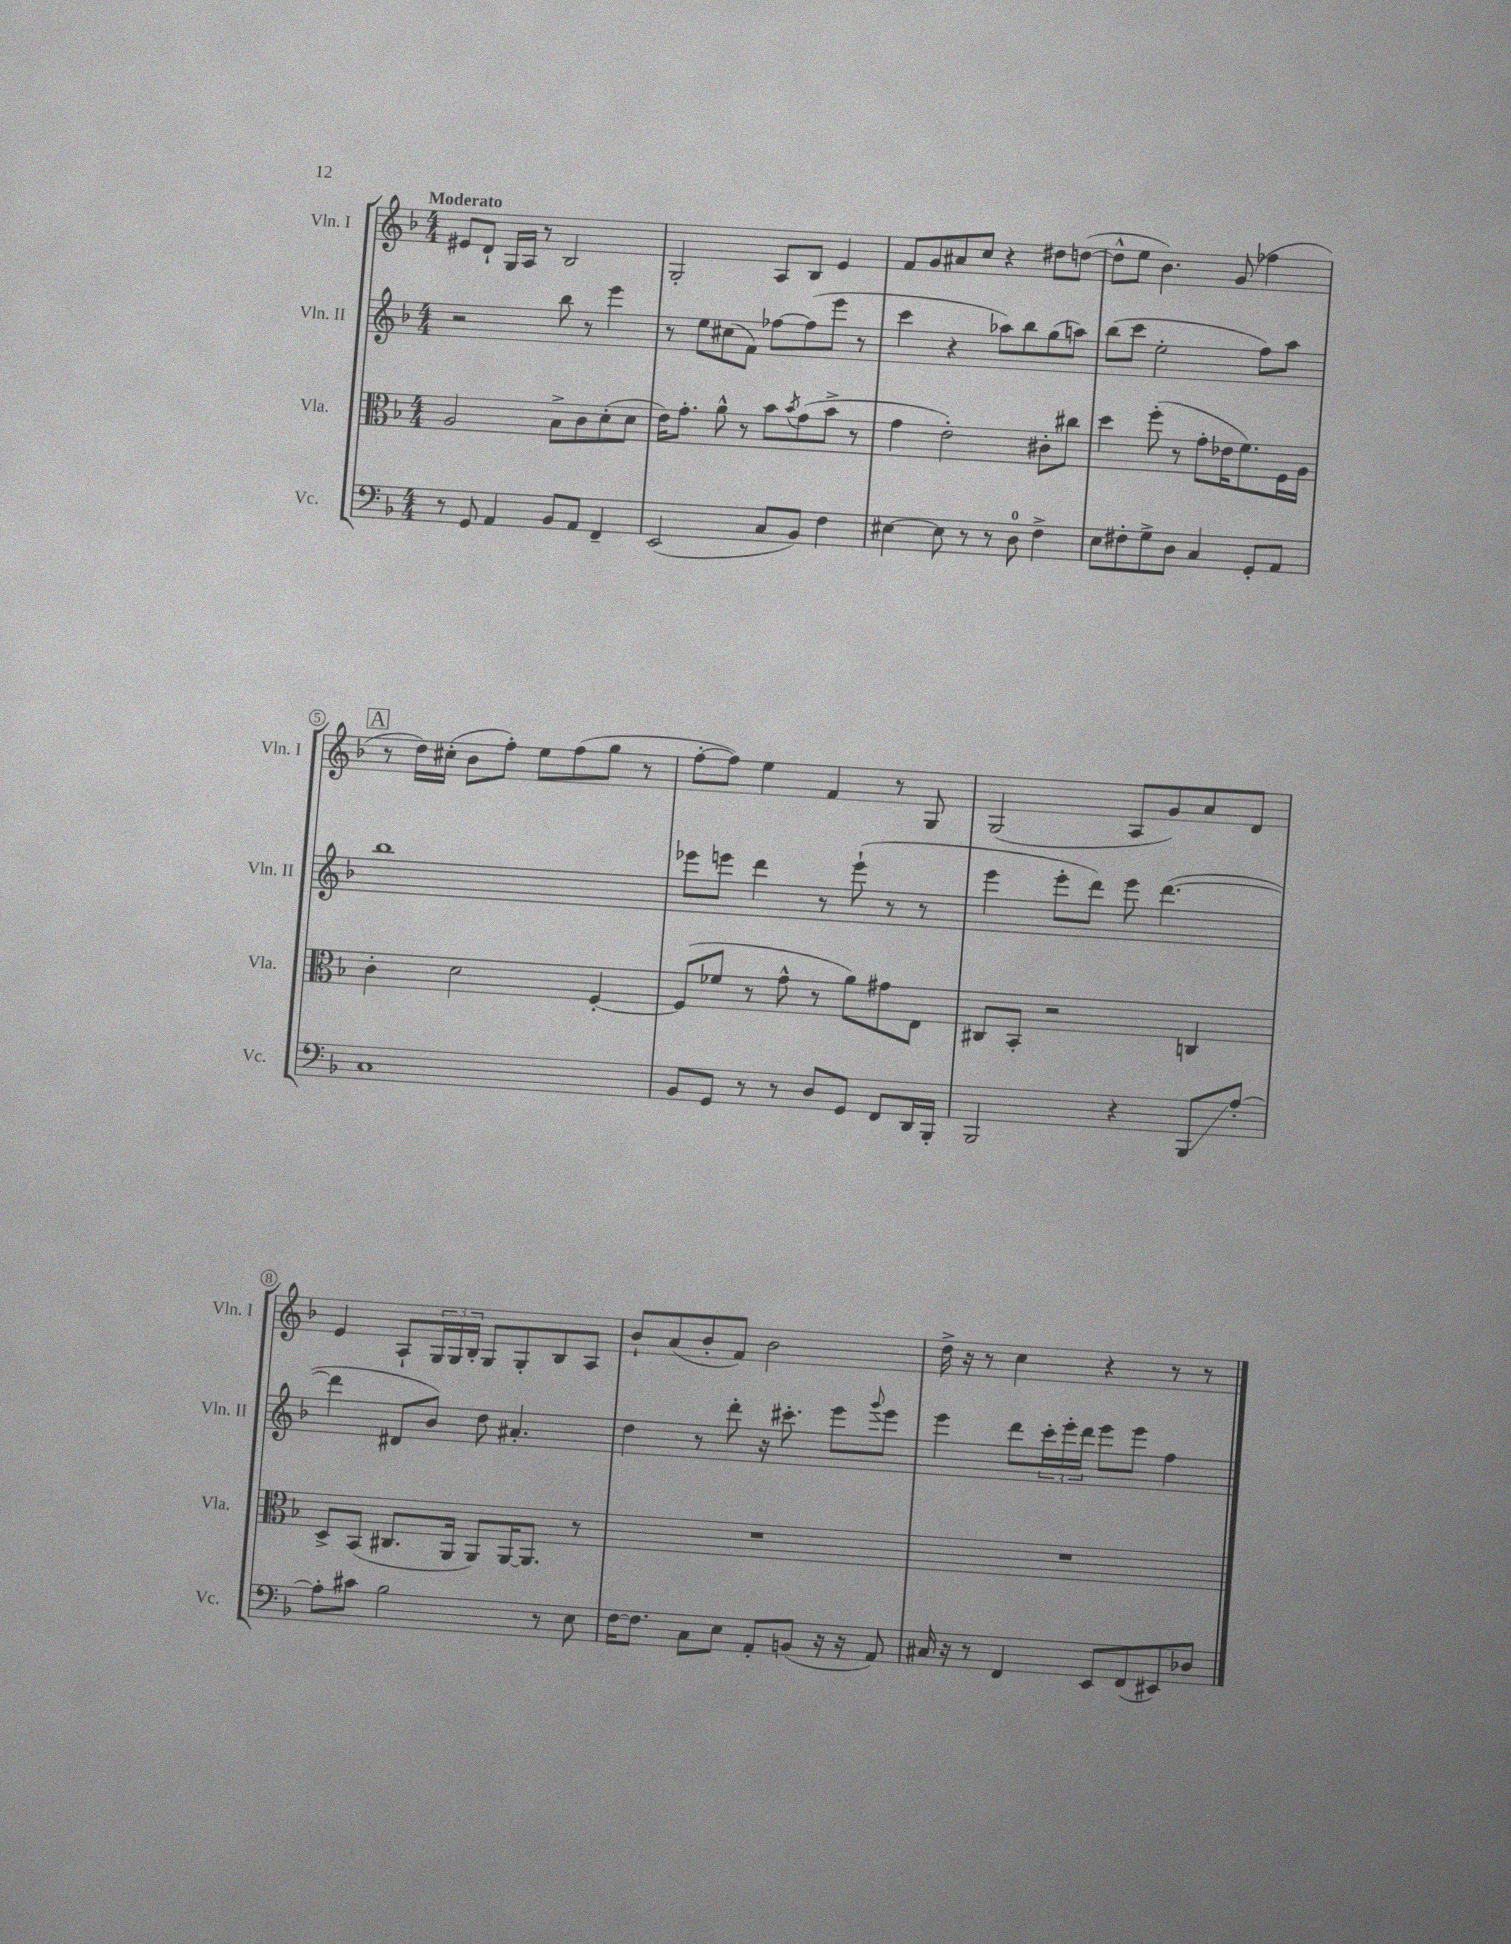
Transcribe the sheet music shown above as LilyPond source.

<<
\new StaffGroup <<
\new Staff = "s0" \with { instrumentName = "Vln. I" shortInstrumentName = "Vln. I" } {
    \clef treble \key f \major \numericTimeSignature \time 4/4 \tempo "Moderato"
    eis'8 d'8-! g16 a16 r8 bes2 |
    g2-. a8 bes8 e'4 |
    f'8 g'8 ais'8 c''8 r4 dis''8 d''8~( |
    d''8-^ e''8 bes'4.) g'8( fes''4 |
    \mark \markup { \box "A" } r8 d''16) cis''16-.( bes'8 f''8-.) e''8 f''8( g''8 r8 |
    f''8~-. f''8) e''4 f'4 r8 g8 |
    g2( a8 g'8) a'8 d'8 |
    e'4 a8-! \tuplet 3/2 { g16 g16 bes16-. } g8 g8-. bes8 a8 |
    bes'8-! a'8( bes'8-. f'8) bes'2 |
    d''16-> r16 r8 c''4 r4 r8 r8 \bar "|." |
}
\new Staff = "s1" \with { instrumentName = "Vln. II" shortInstrumentName = "Vln. II" } {
    \clef treble \key f \major \numericTimeSignature \time 4/4
    r2 bes''8 r8 e'''4 |
    r8 e''8 cis''8( f'8) fes''8~ fes''8( e'''8 r8 |
    c'''4 r4 aes''8) bes''8 g''8( a''8) |
    bes''8( c'''8 e''2-. f''8) a''8 |
    \mark \markup { \box "A" } bes''1 |
    ees'''8 e'''8 d'''4 r8 e'''8-!( r8 r8 |
    e'''4 e'''8-. d'''8) e'''8 d'''4.~( |
    d'''4 dis'8 bes'8) d''8 ais'4.-. |
    d''4 r8 d'''8-. r16 cis'''8.-. e'''8 \appoggiatura { g'''8 } e'''8 |
    e'''4 d'''8 \tuplet 3/2 { c'''16-. e'''16-. d'''16 } e'''8 e'''8 f''4 \bar "|." |
}
\new Staff = "s2" \with { instrumentName = "Vla." shortInstrumentName = "Vla." } {
    \clef alto \key f \major \numericTimeSignature \time 4/4
    a2 bes8-> c'8 d'8-.( d'8 |
    e'16) g'8.-. a'8-^ r8 bes'8 \acciaccatura { bes'8 } g'8( bes'8-> r8 |
    g'4 e'2-.) cis'8-. cis''8 |
    d''4 f''8-.( r8 g'8-. ees'16 f'8.) f16 a16 |
    \mark \markup { \box "A" } c'4-. d'2 f4~-. |
    f8( fes'8 r8 g'8-^ r8 a'8) gis'8 e8 |
    cis8 bes,8-. r2 c4 |
    d8-> bes,8( cis8. a,16 a,8) a,16~ a,8. r8 |
    R1 |
    R1 \bar "|." |
}
\new Staff = "s3" \with { instrumentName = "Vc." shortInstrumentName = "Vc." } {
    \clef bass \key f \major \numericTimeSignature \time 4/4
    r8 g,8 a,4 bes,8 a,8 f,4-- |
    e,2( c8 bes,8) f4 |
    eis4~ eis8 r8 r8 d8-0 f4-> |
    e8 fis8-. g8-> d8 c4 g,8-. a,8 |
    \mark \markup { \box "A" } c1 |
    bes,8 g,8 r8 r8 d8 g,8 f,8 d,16 bes,,16-. |
    bes,,2 r4 bes,,8\glissando a8~-. |
    a8-. cis'8 bes2 r8 e8 |
    f16~ f8. c8 e8 a,8-. b,8( r16 r16 a,8) |
    cis16 r16 r8 f,4 e,8 f,8( eis,8) des8 \bar "|." |
}
>>
>>
\layout { \context { \Score \override BarNumber.stencil = #(make-stencil-circler 0.1 0.3 ly:text-interface::print) } }
